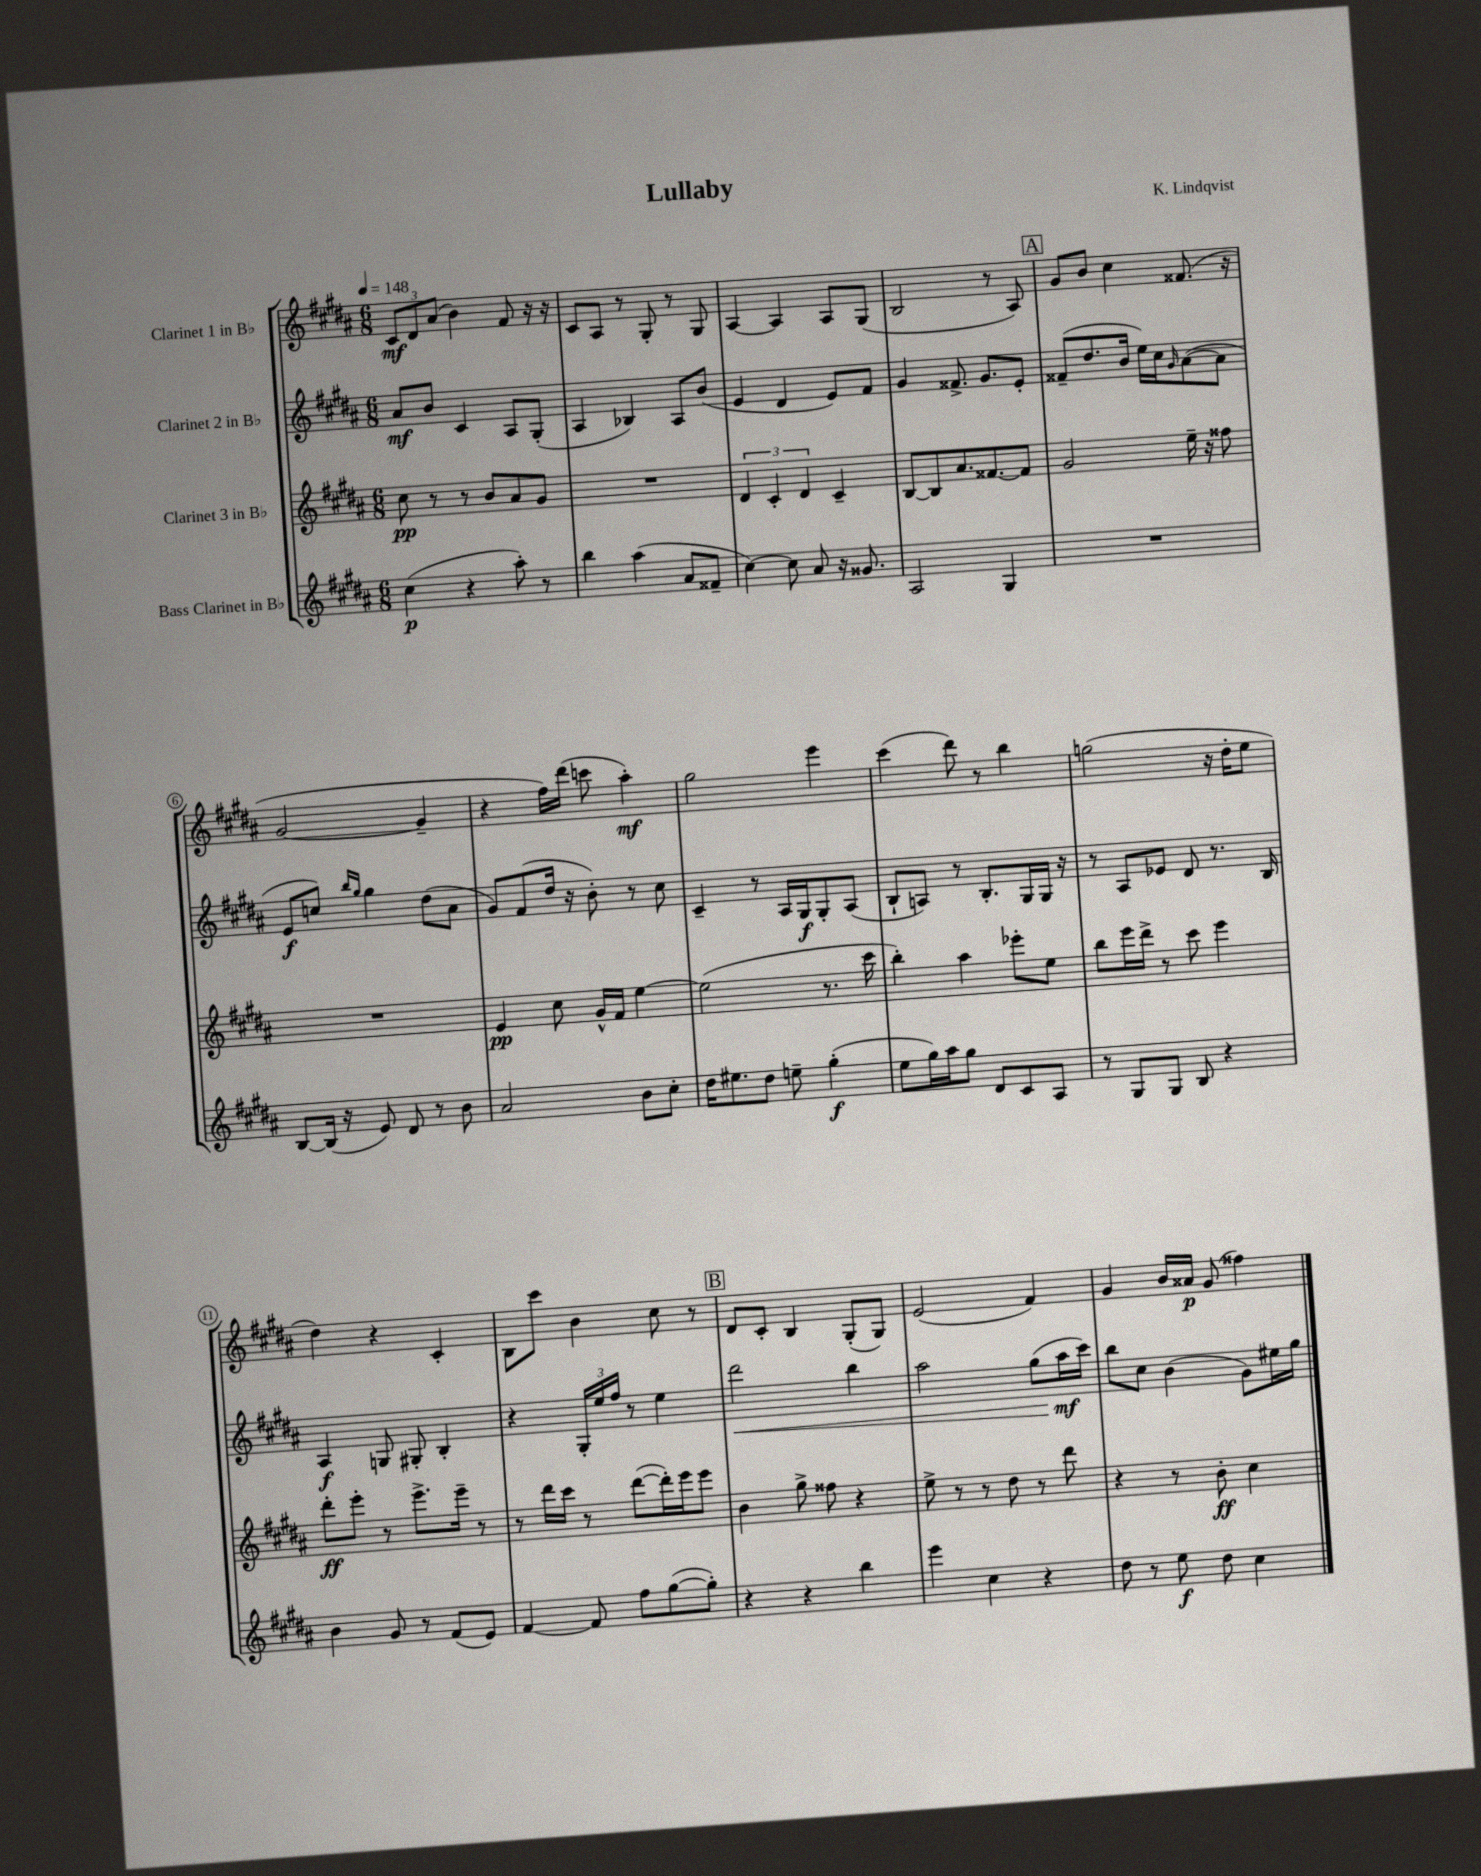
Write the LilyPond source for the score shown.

\header { title = "Lullaby" composer = "K. Lindqvist" }
<<
\new StaffGroup <<
\new Staff = "s0" \with { instrumentName = "Clarinet 1 in Bb" } {
    \clef treble \key b \major \numericTimeSignature \time 6/8 \tempo 4 = 148
    \tuplet 3/2 { cis'8\mf dis'8 ais'8( } b'4) fis'8 r16 r16 |
    cis'8 ais8 r8 gis8-. r8 gis8 |
    ais4~ ais4 ais8 gis8( |
    b2 r8 ais8) |
    \mark \markup { \box "A" } gis'8 b'8 cis''4 fisis'8.( r16 |
    gis'2~ gis'4-- |
    r4 fis''16) dis'''16( c'''8 ais''4-.\mf) |
    gis''2 e'''4 |
    cis'''4( dis'''8) r8 b''4 |
    g''2( r16 dis''16-. e''8 |
    dis''4) r4 cis'4-. |
    b8 cis'''8 b'4 cis''8 r8 |
    \mark \markup { \box "B" } dis'8 cis'8-. b4 gis8-.( gis8) |
    e'2( fis'4) |
    gis'4 b'16 aisis'16\p gis'8( fisis''4) \bar "|." |
}
\new Staff = "s1" \with { instrumentName = "Clarinet 2 in Bb" } {
    \clef treble \key b \major \numericTimeSignature \time 6/8
    ais'8\mf b'8 cis'4 ais8 gis8-.( |
    ais4 bes4) ais8 b'8( |
    e'4 dis'4 e'8) fis'8 |
    gis'4 fisis'8.-> gis'8. e'8-. |
    \mark \markup { \box "A" } fisis'8--( dis''8. b'16 e''16) cis''16 \grace { gis'16 } ais'8~( ais'8 |
    e'8\f c''8) \grace { b''16 gis''16 } gis''4 dis''8( ais'8 |
    gis'8) fis'8( dis''16 r16 b'8-.) r8 cis''8 |
    cis'4-- r8 ais16 gis16\f gis8-. ais8( |
    b8-! a8) r8 b8.-. gis16 gis16 r16 |
    r8 ais8 ees'8 dis'8 r8. b16 |
    ais4\f g8 gis8-. b4-. |
    r4 \tuplet 3/2 { gis16-. e''16 fis''16 } r8 e''4 |
    \mark \markup { \box "B" } dis'''2\< b''4 |
    ais''2 gis''8( ais''16\mf\! cis'''16) |
    b''8 cis''8 b'4( gis'8) eis''16 gis''16 \bar "|." |
}
\new Staff = "s2" \with { instrumentName = "Clarinet 3 in Bb" } {
    \clef treble \key b \major \numericTimeSignature \time 6/8
    cis''8\pp r8 r8 b'8 ais'8 gis'8 |
    R2. |
    \tuplet 3/2 { dis'4 cis'4-. dis'4 } cis'4-- |
    b8~ b8 ais'8. fisis'8.~ fisis'8 |
    \mark \markup { \box "A" } gis'2 e''16-- r16 fisis''8 |
    R2. |
    e'4\pp cis''8 gis'16-^ fis'16 e''4~ |
    e''2( r8. cis'''16 |
    b''4-.) ais''4 ees'''8-. e''8 |
    b''8 e'''16 dis'''16-> r8 cis'''8 e'''4 |
    dis'''8-.\ff e'''8-. r8 e'''8.-> e'''16-- r8 |
    r8 dis'''16 cis'''16 r8 dis'''8~( dis'''16-.) e'''16 e'''8 |
    \mark \markup { \box "B" } b'4 gis''8-> fisis''8 r4 |
    e''8-> r8 r8 dis''8 r8 dis'''8 |
    r4 r8 b'8-.\ff cis''4 \bar "|." |
}
\new Staff = "s3" \with { instrumentName = "Bass Clarinet in Bb" } {
    \clef treble \key b \major \numericTimeSignature \time 6/8
    cis''4\p( r4 ais''8-.) r8 |
    b''4 ais''4( ais'8 fisis'8-- |
    cis''4~) cis''8 ais'8 r16 gisis'8. |
    ais2 gis4 |
    \mark \markup { \box "A" } R2. |
    b8~ b16( r16 e'8) dis'8 r8 b'8 |
    ais'2 b'8 cis''8-. |
    dis''16 eis''8. dis''8 e''8-- gis''4-.\f( |
    e''8 gis''16) ais''16 gis''8 dis'8 cis'8 ais8 |
    r8 gis8 gis8 b8 r4 |
    b'4 gis'8 r8 fis'8( e'8) |
    fis'4~ fis'8 fis''8 gis''8~( gis''8-.) |
    \mark \markup { \box "B" } r4 r4 b''4 |
    e'''4 cis''4 r4 |
    dis''8 r8 e''8\f dis''8 cis''4 \bar "|." |
}
>>
>>
\layout { \context { \Score \override BarNumber.stencil = #(make-stencil-circler 0.1 0.3 ly:text-interface::print) } }
